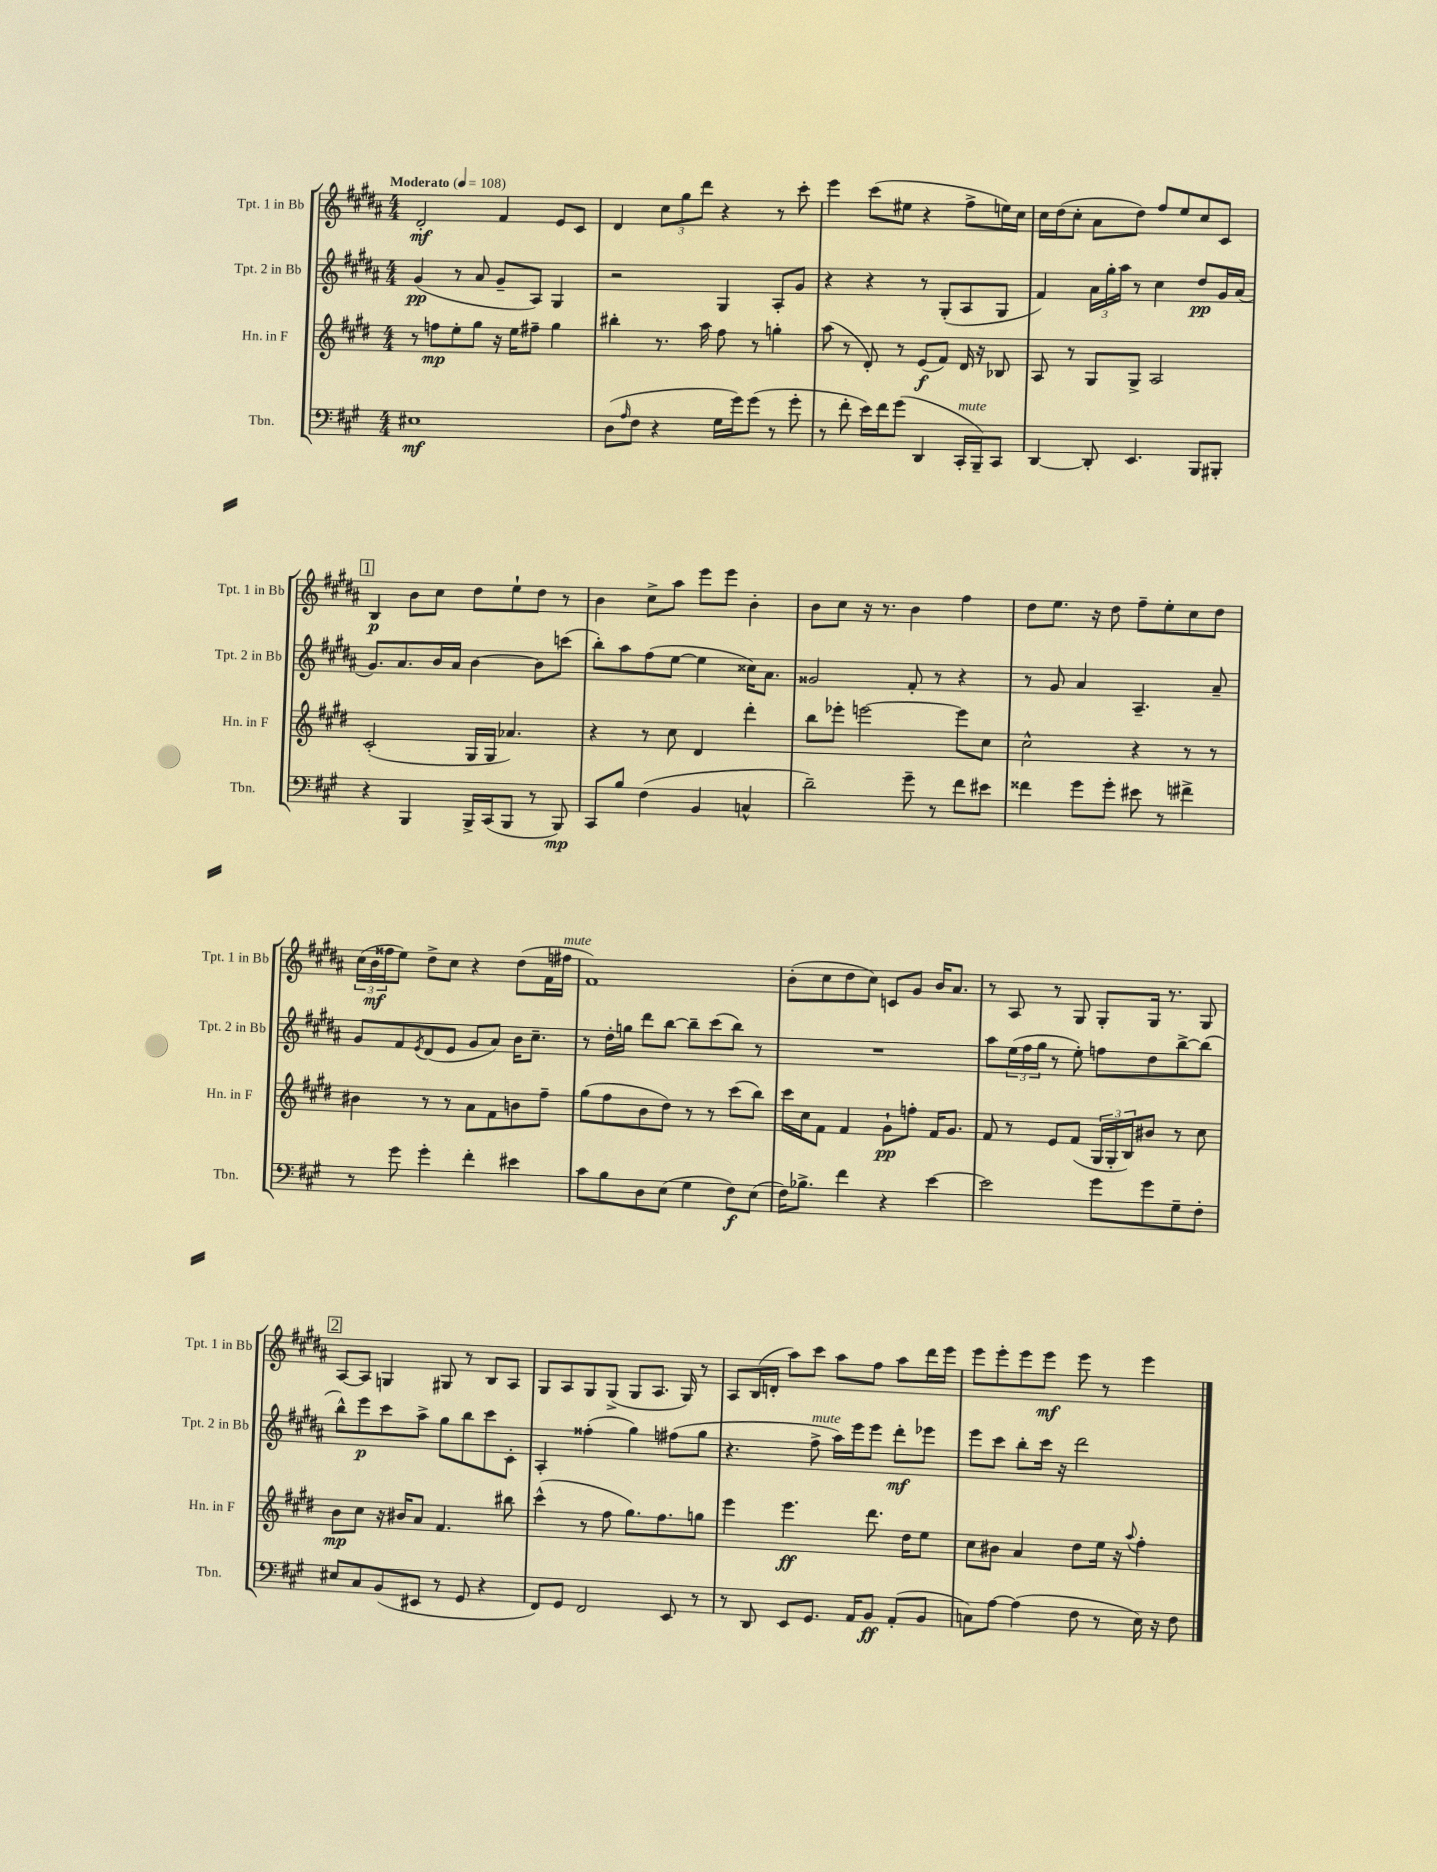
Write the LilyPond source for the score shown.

<<
\new StaffGroup <<
\new Staff = "s0" \with { instrumentName = "Tpt. 1 in Bb" shortInstrumentName = "Tpt. 1 in Bb" } {
    \clef treble \key b \major \numericTimeSignature \time 4/4 \tempo "Moderato" 4 = 108
    dis'2-.\mf fis'4 e'8 cis'8 |
    dis'4 \tuplet 3/2 { cis''8 gis''8 dis'''8 } r4 r8 cis'''8-. |
    e'''4 cis'''8( eis''8 r4 fis''8-> e''16) cis''16 |
    cis''16 dis''16( cis''8-. ais'8 dis''8) fis''8 e''8 cis''8 cis'8 |
    \mark \markup { \box "1" } b4\p b'8 cis''8 dis''8 e''8-! dis''8 r8 |
    b'4 cis''8-> ais''8 e'''8 e'''8 b'4-. |
    b'8 cis''8 r16 r8. b'4 fis''4 |
    dis''8 e''8. r16 dis''8 fis''8-- e''8-. cis''8 dis''8 |
    \tuplet 3/2 { cis''16( b'16\mf fisis''16 } e''8) dis''8-> cis''8 r4 dis''8( fis'16 fis''16^\markup { \italic "mute" } |
    fis'1) |
    b'8-.( cis''8 dis''8 cis''8) c'8 gis'8 b'16 ais'8. |
    r8 ais8 r8 gis8 gis8-. gis16 r8. gis8 |
    \mark \markup { \box "2" } ais8~ ais8 g4 gis8 r8 b8 ais8 |
    gis8 ais8 gis8 gis8->( gis8 ais8. gis16) r8 |
    ais8 b16( d'16-. ais''8) cis'''8 ais''8 fis''8 ais''8 dis'''16 e'''16 |
    e'''8 e'''8-. e'''8 e'''8\mf e'''8 r8 e'''4 \bar "|." |
}
\new Staff = "s1" \with { instrumentName = "Tpt. 2 in Bb" shortInstrumentName = "Tpt. 2 in Bb" } {
    \clef treble \key b \major \numericTimeSignature \time 4/4
    gis'4\pp( r8 ais'8 gis'8-- ais8) gis4 |
    r2 gis4 ais8-. gis'8 |
    r4 r4 r8 gis8-.( ais8 gis8 |
    fis'4) \tuplet 3/2 { ais'16 gis''16-. ais''16 } r8 cis''4 dis''8\pp gis'16 ais'16( |
    \mark \markup { \box "1" } gis'8.) ais'8. b'16 ais'16 b'4~ b'8 c'''8( |
    b''8-.) ais''8 fis''8( e''8~ e''4 cisis''16) ais'8. |
    gisis'2 fis'8-. r8 r4 |
    r8 gis'8 ais'4 ais4.-- ais'8-- |
    gis'8 fis'8 \acciaccatura { e'8 } dis'8( e'8 gis'8 ais'8) b'16 cis''8.-- |
    r8 dis''16-. g''16 dis'''8 b''8~ b''8-- cis'''8( b''8) r8 |
    R1 |
    ais''8 \tuplet 3/2 { e''16( fis''16 gis''16 } r8 e''8-.) f''8 dis''8 b''8~-> b''8( |
    \mark \markup { \box "2" } b''8-^) e'''8\p cis'''8 ais''8-> gis''8 b''8 cis'''8 cis'8-. |
    ais4-. fisis''4-.( gis''4) fis''8( gis''8 |
    r4. fis''8->^\markup { \italic "mute" } ais''16) e'''16 e'''8 dis'''8-.\mf ees'''8 |
    e'''8 cis'''8 b''8-. cis'''16 r16 dis'''2 \bar "|." |
}
\new Staff = "s2" \with { instrumentName = "Hn. in F" shortInstrumentName = "Hn. in F" } {
    \clef treble \key e \major \numericTimeSignature \time 4/4
    r8 f''8\mp e''8-. gis''8 r16 e''16 fis''8-- gis''4 |
    bis''4-. r8. a''16 fis''8 r8 g''4-. |
    a''8( r8 dis'8-.) r8 e'8\f( fis'8) dis'16 r16 bes8 |
    a8 r8 gis8 gis8-> a2 |
    \mark \markup { \box "1" } cis'2-.( gis16 gis16 aes'4.) |
    r4 r8 cis''8 dis'4 dis'''4-. |
    b''8 ees'''8-. e'''2~ e'''8 cis''8 |
    cis''2-^ r4 r8 r8 |
    bis'4 r8 r8 a'8 fis'8 b'8 fis''8-- |
    gis''8( fis''8 b'8 dis''8) r8 r8 cis'''8( b''8) |
    cis'''16 cis''16 fis'8 fis'4 gis'8-!\pp f''8-. fis'16 gis'8. |
    fis'8 r8 e'8 fis'8( \tuplet 3/2 { gis16 gis16-. b16) } bis'8 r8 cis''8 |
    \mark \markup { \box "2" } b'8\mp cis''8 r16 bis'16 a'8 fis'4. bis''8 |
    cis'''4-^( r8 fis''8 gis''8.) fis''8. g''8 |
    e'''4 e'''4.\ff dis'''8. dis''16 e''8 |
    cis''8 bis'8 a'4 dis''8 e''16 r16 \appoggiatura { a''8 } fis''4-. \bar "|." |
}
\new Staff = "s3" \with { instrumentName = "Tbn." shortInstrumentName = "Tbn." } {
    \clef bass \key a \major \numericTimeSignature \time 4/4
    eis1\mf |
    d8( \grace { a16 } fis8 r4 gis16 gis'16) gis'8( r8 gis'8-. |
    r8 fis'8-. e'16) fis'16 gis'8( d,4 cis,16-.^\markup { \italic "mute" } b,,16--) cis,8 |
    d,4~ d,8-. e,4. b,,8 bis,,8-. |
    \mark \markup { \box "1" } r4 b,,4 b,,16-> cis,16( b,,8 r8 b,,8\mp) |
    cis,8 b8 fis4( b,4 c4-^ |
    d'2--) gis'8-- r8 fis'8 eis'8 |
    fisis'4 gis'8 gis'8-. eis'8 r8 fis'4-> |
    r8 gis'8 gis'4-. fis'4-. eis'4 |
    cis'8 b8 d8 e8( gis4 fis8\f) e8( |
    fis16) bes8.-> fis'4 r4 e'4~ |
    e'2 gis'8 gis'8 gis8-- fis8-. |
    \mark \markup { \box "2" } eis8 cis8 b,8( eis,8 r8 gis,8 r4 |
    fis,8) gis,8 fis,2 e,8 r8 |
    r8 d,8 e,8 gis,8. a,16 b,8\ff a,8-.( b,8 |
    c8) a8~ a4( fis8 r8 e16) r16 fis8 \bar "|." |
}
>>
>>
\layout { \context { \Score \remove "Bar_number_engraver" } }
